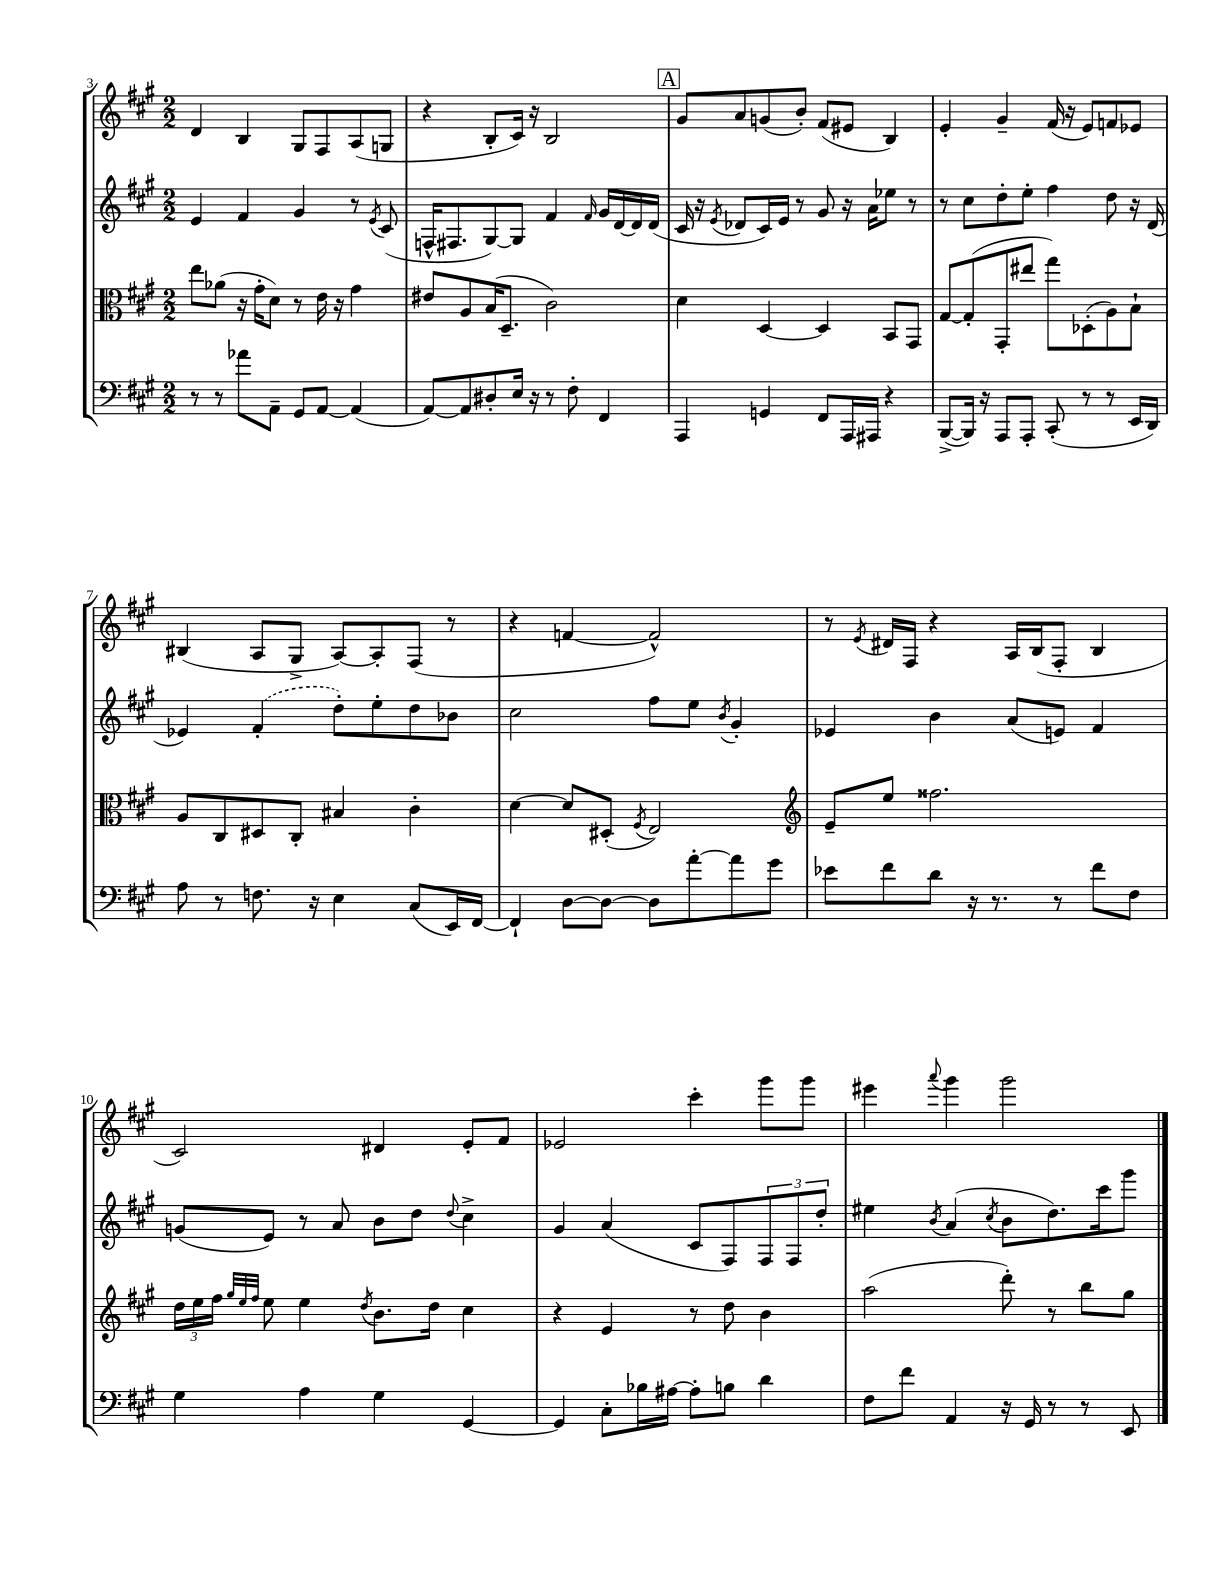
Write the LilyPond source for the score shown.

<<
\new StaffGroup <<
\new Staff = "s0" {
    \clef treble \key a \major \numericTimeSignature \time 2/2
    d'4 b4 gis8 fis8 a8( g8 |
    r4 b8-. cis'16) r16 b2 |
    \mark \markup { \box "A" } gis'8 a'8 g'8( b'8-.) fis'8( eis'8 b4) |
    e'4-. gis'4-- fis'16( r16 e'8) f'8 ees'8 |
    bis4( a8 gis8-> a8~) a8-. fis8( r8 |
    r4 f'4~ f'2-^) |
    r8 \acciaccatura { e'8 } dis'16 fis16 r4 a16 b16( fis8-. b4 |
    cis'2) dis'4 e'8-. fis'8 |
    ees'2 cis'''4-. gis'''8 gis'''8 |
    eis'''4 \appoggiatura { a'''8 } gis'''4 gis'''2 \bar "|." |
}
\new Staff = "s1" {
    \clef treble \key a \major \numericTimeSignature \time 2/2
    e'4 fis'4 gis'4 r8 \acciaccatura { e'8 } cis'8( |
    f16-^ fis8. gis8~) gis8 fis'4 \grace { fis'16 } gis'16 d'16~ d'16 d'16( |
    \mark \markup { \box "A" } cis'16 r16 \acciaccatura { e'8 } des'8 cis'16) e'16 r8 gis'8 r16 a'16 ees''8 r8 |
    r8 cis''8 d''8-. e''8-. fis''4 d''8 r16 d'16( |
    ees'4) \once \slurDashed fis'4-.( d''8-.) e''8-. d''8 bes'8 |
    cis''2 fis''8 e''8 \acciaccatura { b'8 } gis'4-. |
    ees'4 b'4 a'8( e'8) fis'4 |
    g'8( e'8) r8 a'8 b'8 d''8 \appoggiatura { d''8 } cis''4-> |
    gis'4 a'4( cis'8 fis8) \tuplet 3/2 { fis8 fis8 d''8-. } |
    eis''4 \acciaccatura { b'8 } a'4( \acciaccatura { cis''8 } b'8 d''8.) cis'''16 gis'''8 \bar "|." |
}
\new Staff = "s2" {
    \clef alto \key a \major \numericTimeSignature \time 2/2
    e''8 aes'8( r16 gis'16-. d'8) r8 e'16 r16 gis'4 |
    eis'8 a8 b16( d8.-- cis'2) |
    \mark \markup { \box "A" } d'4 d4~ d4 b,8 gis,8 |
    gis8~ gis8-.( gis,8-. eis''8 gis''8) des8-.( a8) b8-! |
    a8 cis8 dis8 cis8-. bis4 cis'4-. |
    d'4~ d'8 dis8-.( \acciaccatura { fis8 } e2) |
    \clef treble e'8-- e''8 fisis''2. |
    \tuplet 3/2 { d''16 e''16 fis''16 } \grace { gis''32 e''32 fis''32 } e''8 e''4 \acciaccatura { d''8 } b'8. d''16 cis''4 |
    r4 e'4 r8 d''8 b'4 |
    a''2( d'''8-.) r8 b''8 gis''8 \bar "|." |
}
\new Staff = "s3" {
    \clef bass \key a \major \numericTimeSignature \time 2/2
    r8 r8 aes'8 a,8-- gis,8 a,8~ a,4( |
    a,8~) a,8 dis8-. e16 r16 r8 fis8-. fis,4 |
    \mark \markup { \box "A" } a,,4 g,4 fis,8 a,,16 ais,,16 r4 |
    b,,8~->( b,,16) r16 a,,8 a,,8-. cis,8-.( r8 r8 e,16 d,16) |
    a8 r8 f8. r16 e4 cis8( e,16) fis,16~ |
    fis,4-! d8~ d8~ d8 a'8~-. a'8 gis'8 |
    ees'8 fis'8 d'8 r16 r8. r8 fis'8 fis8 |
    gis4 a4 gis4 gis,4~ |
    gis,4 cis8-. bes16 ais16~ ais8-. b8 d'4 |
    fis8 fis'8 a,4 r16 gis,16 r8 r8 e,8 \bar "|." |
}
>>
>>
\layout { \context { \Score currentBarNumber = #3 } }
